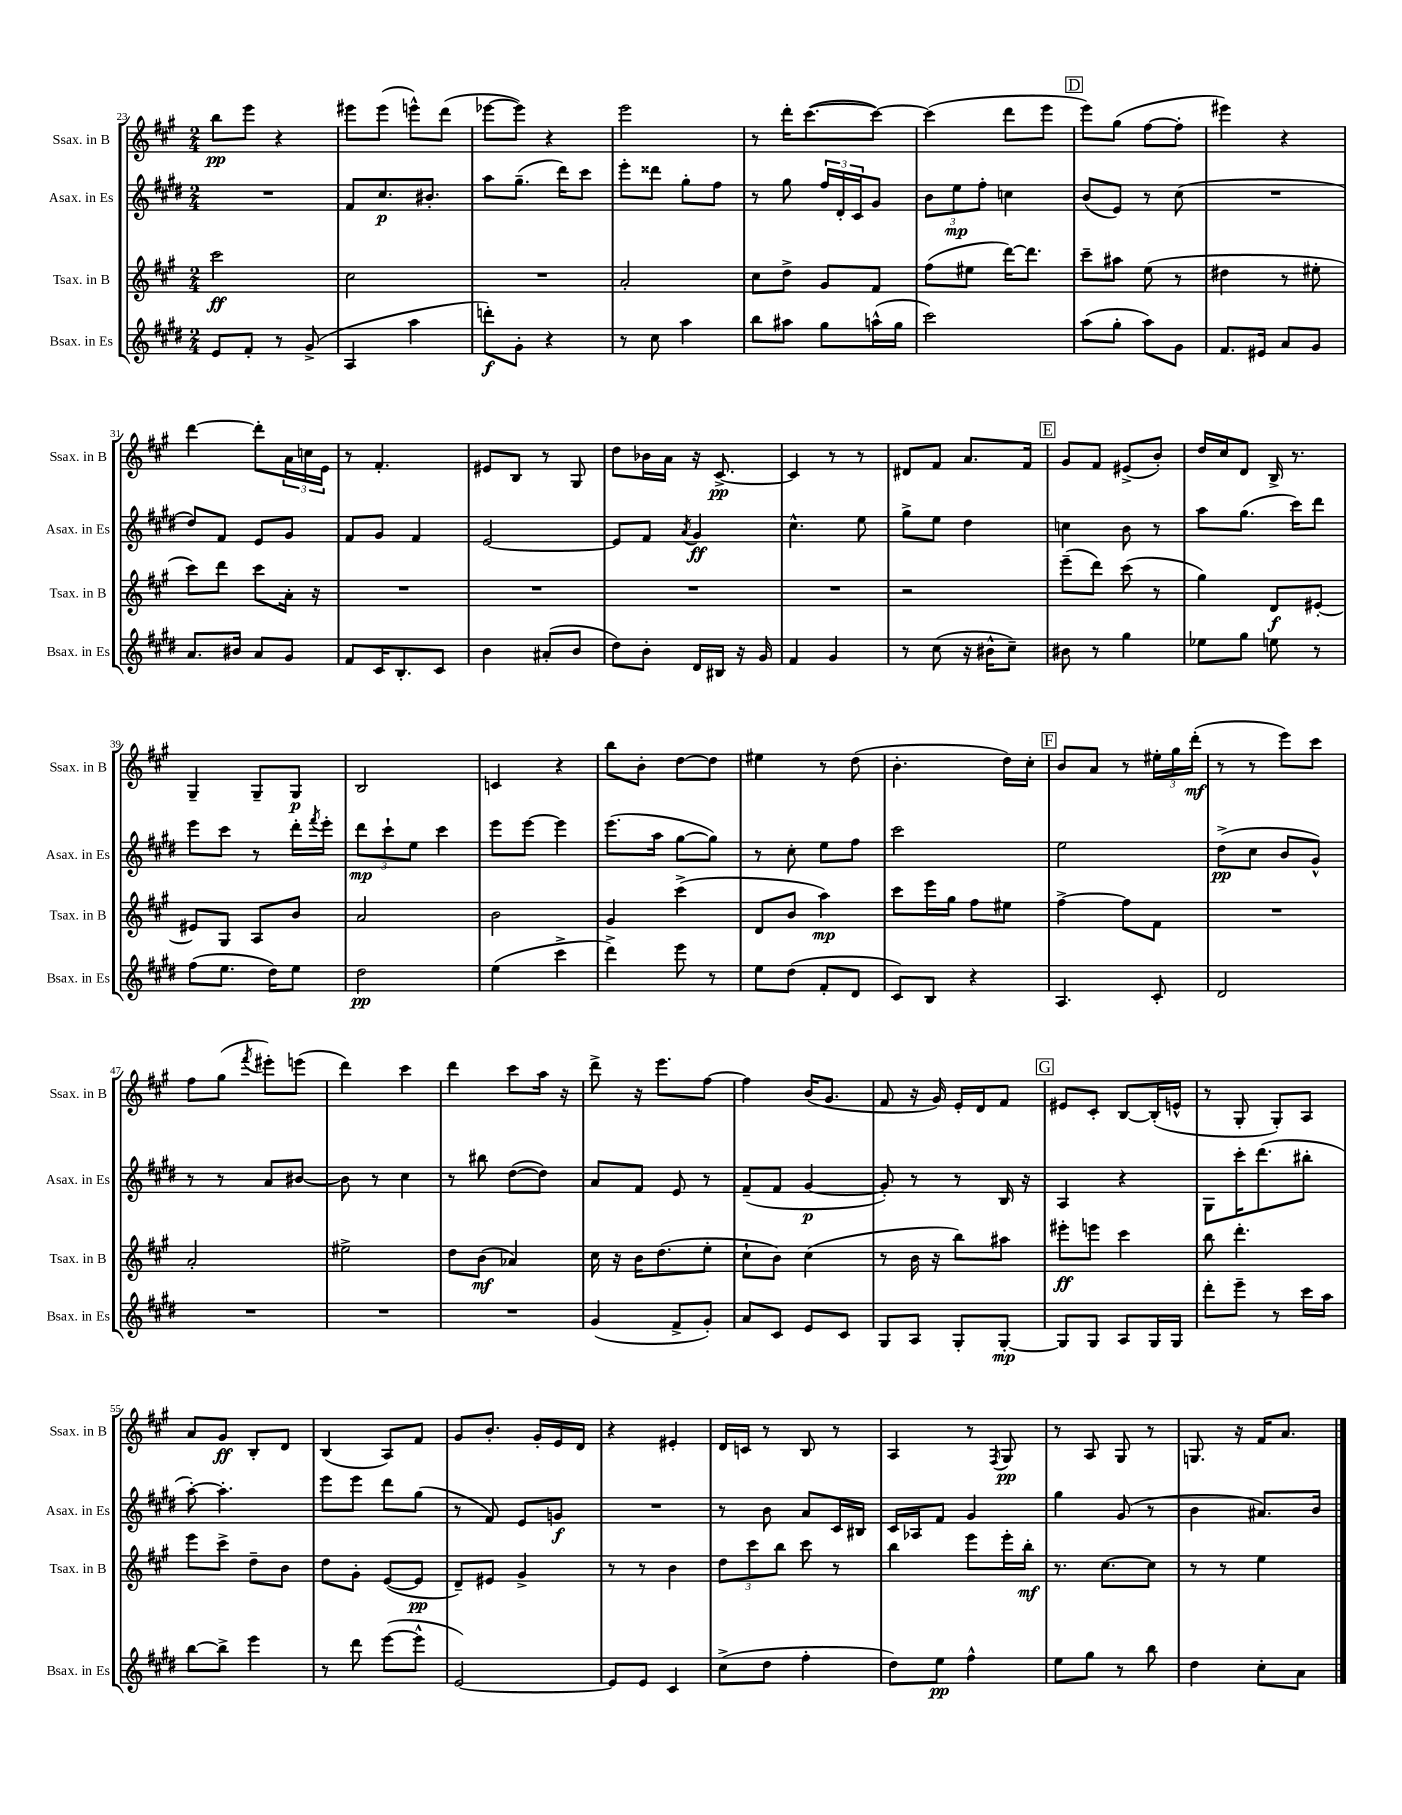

**kern	**kern	**kern	**kern
*staff4	*staff3	*staff2	*staff1
*clefG2	*clefG2	*clefG2	*clefG2
*k[f#c#g#d#]	*k[f#c#g#]	*k[f#c#g#d#]	*k[f#c#g#]
*M2/4	*M2/4	*M2/4	*M2/4
8e	2ccc#	2r	8bb
8f#'	.	.	8eee
8r	.	.	4r
(8g#^	.	.	.
=	=	=	=
4A	2cc#	8f#	8eee#
.	.	8.cc#	(8eee#
4aa	.	.	8eee^^)
.	.	8.b#'	.
.	.	.	(8ddd
=	=	=	=
8ddd')	2r	8aa	[8eee-
8g#'	.	(8.gg#~	8eee-])
4r	.	.	4r
.	.	16ddd#)	.
.	.	8ccc#	.
=	=	=	=
8r	2a'	8eee'	2eee
8cc#	.	8ddd##	.
4aa	.	8gg#'	.
.	.	8ff#	.
=	=	=	=
8bb	8cc#	8r	8r
8aa#	8dd^	8gg#	16ddd'
.	.	.	([8.ccc#
8gg#	8g#	24ff#	.
.	.	24d#'	.
.	.	24c#	.
(16aa^^	8f#	8g#	8ccc#_)
16gg#	.	.	.
=	=	=	=
2ccc#)	(8ff#	12b	(4ccc#]
.	.	12ee	.
.	8ee#	.	.
.	.	12ff#'	.
.	[16ddd)	4cc	8ddd
.	8.ddd]	.	.
.	.	.	8eee
=	=	=	=
(8aa	8ccc#~	(8b	8eee)
8gg#'	8aa#	8e)	(8gg#
8aa)	(8ee	8r	[8ff#
8g#	8r	(8cc#	8ff#']
=	=	=	=
8.f#	4dd#	2r	4eee#)
16e#	.	.	.
8a	8r	.	4r
8g#	8ee#'	.	.
=	=	=	=
8.a	8ccc#)	8dd#)	[4ddd
.	8ddd	8f#	.
16b#	.	.	.
8a	8ccc#	8e	8ddd']
8g#	16a'	8g#	24a
.	.	.	24cc
.	16r	.	.
.	.	.	24e
=	=	=	=
8f#	2r	8f#	8r
16c#	.	8g#	4.f#'
8.B'	.	.	.
.	.	4f#	.
8c#	.	.	.
=	=	=	=
4b	2r	[2e	8e#
.	.	.	8B
(8a#'	.	.	8r
8b	.	.	8G#
=	=	=	=
8dd#)	2r	8e]	8dd
8b'	.	8f#	16b-
.	.	.	16a
.	.	8qa	.
16d#	.	4g#	16r
16B#	.	.	[8.c#^
16r	.	.	.
16g#	.	.	.
=	=	=	=
4f#	2r	4.cc#^^	4c#]
4g#	.	.	8r
.	.	8ee	8r
=	=	=	=
8r	2r	8gg#^	8d#
(8cc#	.	8ee	8f#
16r	.	4dd#	8.a
16b#^^	.	.	.
8cc#~)	.	.	.
.	.	.	16f#
=	=	=	=
8b#	(8eee~	4cc	8g#
8r	8ddd)	.	8f#
4gg#	(8ccc#	8b	(8e#^
.	8r	8r	8b')
=	=	=	=
8ee-	4gg#)	8aa	16dd
.	.	.	16cc#
8gg#	.	(8.gg#	8d
8ee	8d	.	16B^
.	.	16ccc#)	8.r
8r	[8e#'	8ddd#	.
=	=	=	=
(8ff#	8e#]	8eee	4G#~
8.ee	8G#	8ccc#	.
.	8A	8r	8G#~
16dd#)	.	.	.
8ee	8b	16ddd#'	8G#
.	.	8qfff#	.
.	.	16eee'	.
=	=	=	=
2dd#	2a	12ddd#	2B
.	.	12ccc#`	.
.	.	12ee	.
.	.	4ccc#	.
=	=	=	=
(4ee	2b	8eee	4c
.	.	[8eee	.
4ccc#^	.	4eee]	4r
=	=	=	=
4ddd#^)	4g#	(8.eee	8bb
.	.	.	8b'
.	.	16aa	.
8eee	(4ccc#^	[8gg#	[8dd
8r	.	8gg#])	8dd]
=	=	=	=
8ee	8d	8r	4ee#
(8dd#	8b	8cc#'	.
8f#'	4aa)	8ee	8r
8d#	.	8ff#	(8dd
=	=	=	=
8c#)	8ccc#	2ccc#	4.b'
8B	16eee	.	.
.	16gg#	.	.
4r	8ff#	.	.
.	8ee#	.	16dd)
.	.	.	16cc#'
=	=	=	=
4.A	[4ff#^	2ee	8b
.	.	.	8a
.	8ff#]	.	8r
8c#'	8f#	.	24ee#'
.	.	.	24gg#
.	.	.	(24ddd'
=	=	=	=
2d#	2r	(8dd#^	8r
.	.	8cc#	8r
.	.	8b	8eee)
.	.	8g#^^)	8ccc#
=	=	=	=
2r	2a'	8r	8ff#
.	.	8r	(8gg#
.	.	.	8qfff#
.	.	8a	8eee#')
.	.	[8b#	(8eee
=	=	=	=
2r	2ee#^	8b#]	4ddd)
.	.	8r	.
.	.	4cc#	4ccc#
=	=	=	=
2r	8dd	8r	4ddd
.	(8b	8bb#	.
.	4a-)	([8dd#	8ccc#
.	.	8dd#])	16aa
.	.	.	16r
=	=	=	=
(4g#	16cc#	8a	8ddd^
.	16r	.	.
.	16b	8f#	16r
.	(8.dd	.	8.eee
8f#^	.	8e	.
8g#')	8ee'	8r	[8ff#
=	=	=	=
8a	8cc#`	(8f#~	4ff#]
8c#	8b)	8f#	.
8e	(4cc#	[4g#	(16b
.	.	.	8.g#
8c#	.	.	.
=	=	=	=
8G#	8r	8g#'])	8f#
8A	16b	8r	16r
.	16r	.	16g#)
8G#'	8bb)	8r	16e'
.	.	.	16d
[8G#'	8aa#	16B	8f#
.	.	16r	.
=	=	=	=
8G#]	8eee#'	4A	8e#
8G#	8eee	.	8c#'
8A	4ccc#	4r	[8B
16G#	.	.	(16B']
16G#	.	.	16e^^
=	=	=	=
8ddd#'	8bb	8G#	8r
8eee~	4.ddd'	16ccc#'	8G#'
.	.	(8.ddd#	.
8r	.	.	8G#')
16ccc#	.	8bb#'	8A
16aa	.	.	.
=	=	=	=
[8bb	8eee	[8aa')	8a
8bb^]	8ccc#^	4.aa']	8g#
4eee	8dd~	.	8B'
.	8b	.	8d
=	=	=	=
8r	8dd	8eee	(4B
8ddd#	8g#'	8eee	.
([8eee	([8e	8ddd#	8A)
8eee^^]	8e]	(8gg#	8f#
=	=	=	=
[2e)	8d~)	8r	8g#
.	8e#	8f#)	8.b'
.	4g#^	8e	.
.	.	.	16g#'
.	.	8g	16e
.	.	.	16d
=	=	=	=
8e]	8r	2r	4r
8e	8r	.	.
4c#	4b	.	4e#'
=	=	=	=
(8cc#^	12dd	8r	16d
.	.	.	16c
.	12ccc#	.	.
8dd#	.	8b	8r
.	12bb	.	.
4ff#'	8ccc#	8a	8B
.	8r	16c#	8r
.	.	16B#	.
=	=	=	=
8dd#)	4bb	16c#	4A
.	.	16A-	.
8ee	.	8f#	.
4ff#^^	8eee	4g#	8r
.	.	.	8qF#
.	16eee'	.	8G#
.	16bb'	.	.
=	=	=	=
8ee	8.r	4gg#	8r
8gg#	.	.	8A
.	[8.cc#	.	.
8r	.	(8g#	8G#
8bb	8cc#]	8r	8r
=	=	=	=
4dd#	8r	4b	8.G
.	8r	.	.
.	.	.	16r
8cc#'	4ee	8.a#)	16f#
.	.	.	8.a
8a	.	.	.
.	.	16b	.
==	==	==	==
*-	*-	*-	*-
